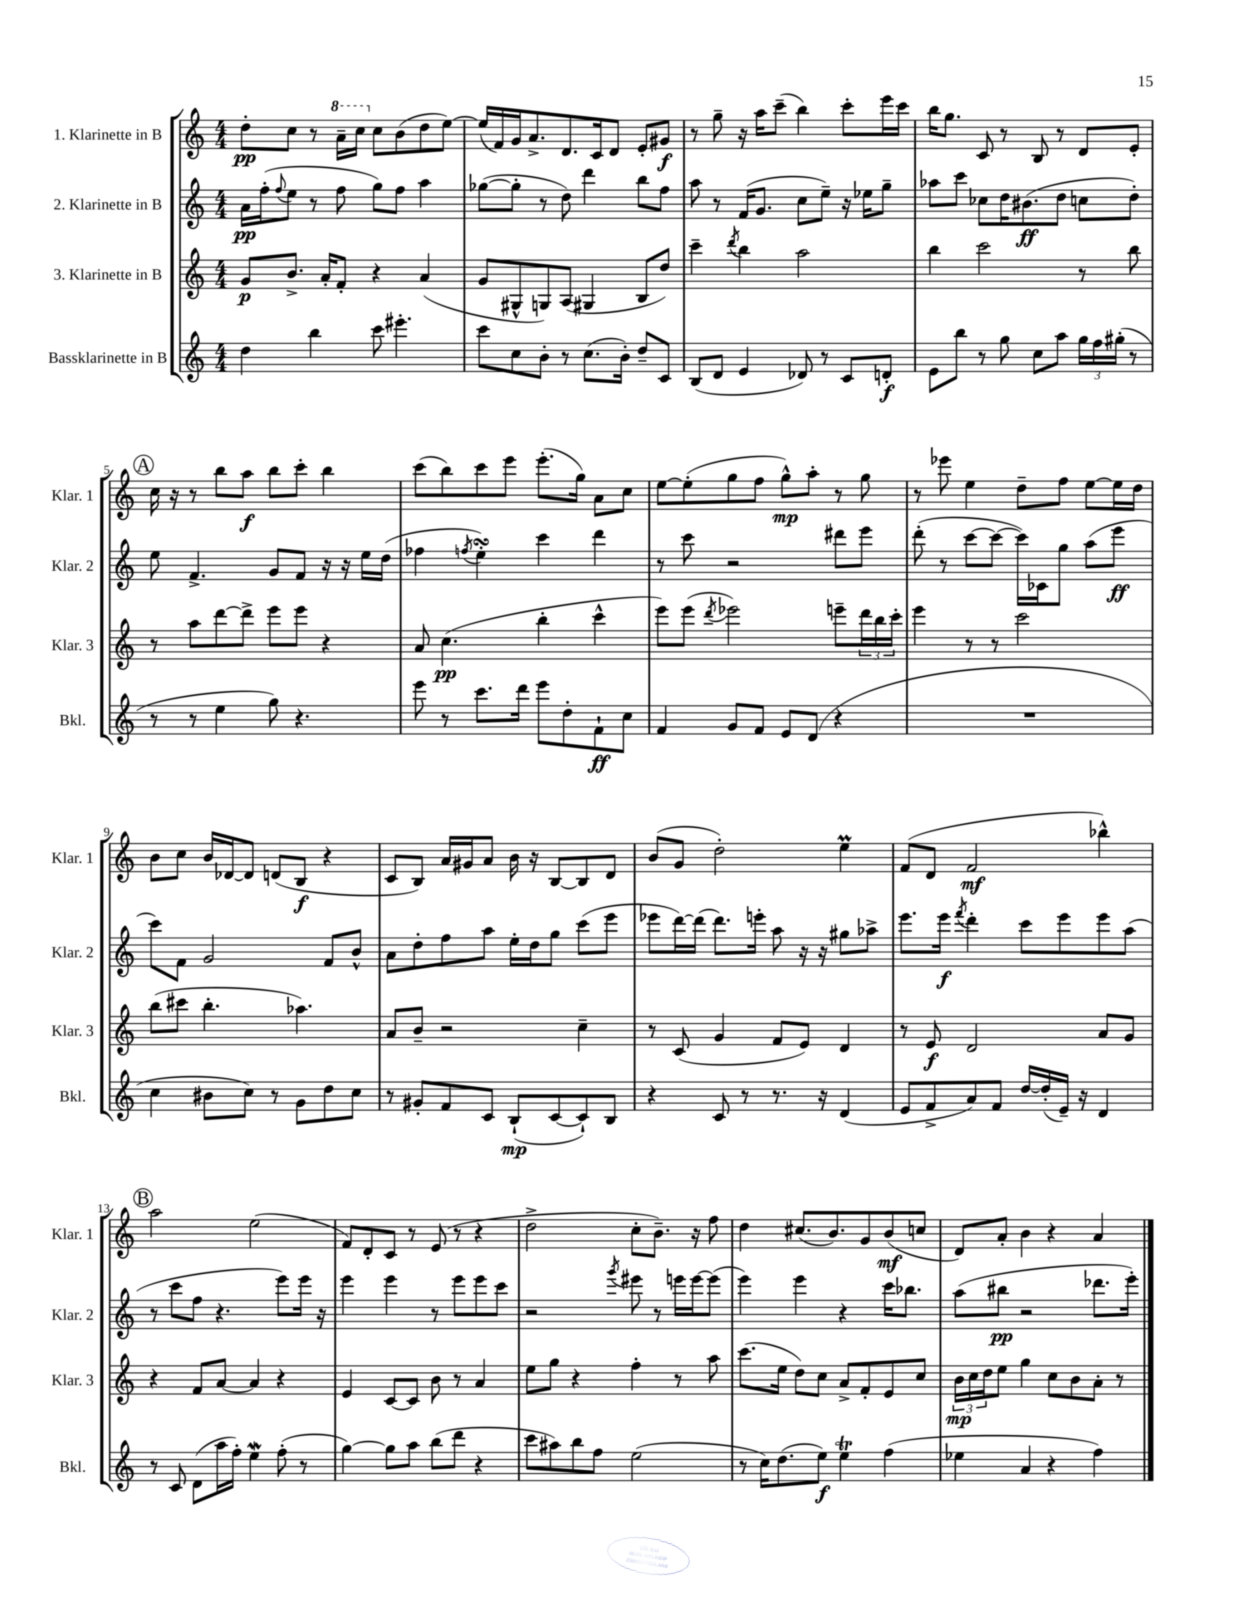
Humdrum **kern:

**kern	**kern	**kern	**kern
*staff4	*staff3	*staff2	*staff1
*clefG2	*clefG2	*clefG2	*clefG2
*k[]	*k[]	*k[]	*k[]
*M4/4	*M4/4	*M4/4	*M4/4
4dd\	8g/L	16a\LL	8dd'\L
.	.	(16ff'\J	.
.	.	8qqff/	.
.	8.b^/J	8ee\J	8cc\J
4bb\	.	8r	8r
.	16a'/LK	.	.
.	8f'/J	8ff\	16aa~\LL
.	.	.	16ccc\JJ
8ccc\	4r	8gg\L)	8cc\L
4.eee#'\	.	8ff\J	(8b\
.	(4a/	4aa\	8dd\
.	.	.	[8ee\J)
=	=	=	=
8ccc\L	8g/L	([8gg-\L	(16ee/]LL
.	.	.	16f/)
8cc\	8G#^^/	8gg-'\]J	16g/J
.	.	.	8.a^/
8b'\J	8G/)	8r	.
8r	(8A/J	8dd\)	8.d/
(8.cc\L	4G#/	4ddd\	.
.	.	.	16c/k
.	.	.	8d/J
16b'\Jk)	.	.	.
8dd~/L	8B/L	8bb\L	8e'/L
8c/J	8dd/J)	8ff\J	8g#/J
=	=	=	=
(8B/L	4ccc~\	8aa\	8r
8d/J	.	8r	8gg~\
.	8qddd/	.	.
4e/	4bb\	(16f/LK	16r
.	.	8.g/J	16aa\LK
.	.	.	(8ccc~\J
8d-/)	2aa\	8cc\L	4bb\)
8r	.	8ee~\J)	.
8c/L	.	16r	8ccc'\L
.	.	16ee-\LK	.
8d'/J	.	8gg~\J	16eee\L
.	.	.	16ccc\JJ
=	=	=	=
8e\L	4bb\	8aa-\L	16bb\LK
.	.	.	8.gg\J
8bb\J	.	8ccc\J	.
8r	2ccc\	8cc-\L	8c/
8gg\	.	16dd\K	8r
.	.	(8.b#\	.
8cc\L	.	.	8B/
8aa\J	.	8dd\J	8r
24gg\LL	8r	8cc\L	8d/L
24ff\	.	.	.
(24gg#'\JJ	.	.	.
8r	8bb\	8dd'\J)	8e'/J
=	=	=	=
8r	8r	8ee\	16cc\
.	.	.	16r
8r	8aa\L	4.f^/	8r
4ee\	[8ddd\	.	8bb\L
.	8ddd^\]J	.	8aa\J
8gg\)	8eee\L	8g/L	8bb\L
4.r	8eee\J	8f/J	8ccc'\J
.	4r	16r	4bb\
.	.	16r	.
.	.	16ee\LL	.
.	.	(16dd\JJ	.
=	=	=	=
8eee\	8a/	4ff-\	(8ccc\L
8r	(4.cc\	.	8bb\)
.	.	8qff/	.
8.ccc\L	.	4ee'\)	8ccc\
.	.	.	8eee\J
16ddd\Jk	.	.	.
8eee\L	4bb'\	4ccc\	(8.eee'\L
8dd'\	.	.	.
.	.	.	16gg\Jk)
8f`\	4ccc^^\	4ddd\	8a\L
8cc\J	.	.	8cc\J
=	=	=	=
4f/	8eee\L)	8r	[8ee\L
.	(8eee\J	8ccc\	(8ee'\]
.	8qddd/	.	.
8g/L	2eee-\)	2r	8gg\
8f/J	.	.	8ff\J
8e/L	.	.	8gg^^\L)
(8d/J	.	.	8aa'\J
4r	8eee~\L	8ddd#\L	8r
.	24ddd\L	8eee\J	8gg\
.	24bb\	.	.
.	24ccc'\JJ	.	.
=	=	=	=
1r	4eee\	(8ddd'\	8r
.	.	8r	8eee-\
.	8r	[8ccc\L	4ee\
.	8r	8ccc\_J	.
.	2ccc\	16ccc\]LL)	8dd~\L
.	.	16c-\J	.
.	.	8gg\J	8ff\J
.	.	(8aa\L	[8ee\L
.	.	8eee\J	16ee\]L
.	.	.	16dd\JJ
=	=	=	=
4cc\	(8bb\L	8ccc\L)	8b\L
.	8ccc#\J	8f\J	8cc\J
8b#\L	4.bb'\	2g/	16b/LL
.	.	.	[16d-/J
8cc\J)	.	.	8d-/]J
8r	.	.	(8d/L
8g\L	4.aa-\)	.	8B/J
8dd\	.	8f/L	4r
8cc\J	.	8b^^/J	.
=	=	=	=
8r	8a/L	8a\L	8c/L
8g#'/L	8b~/J	8dd'\	8B/J)
8f/	2r	8ff\	16a/LL
.	.	.	16g#/J
8c/J	.	8aa\J	8a/J
(8B`/L	.	16ee'\LL	16b\
.	.	16dd\J	16r
[8c/	.	8gg\J	[8B/L
8c`/])	4cc~\	(8ccc\L	8B/]
8B/J	.	8eee\J	8d/J
=	=	=	=
4r	8r	8eee-\L	(8b/L
.	(8c/	[16ddd\L)	8g/J
.	.	(16ddd\]JJ	.
8c/	4g/	8.ddd\L)	2dd'\)
8r	.	.	.
.	.	16eee'\Jk	.
8.r	8f/L	8aa\	.
.	8e/J)	16r	.
16r	.	16r	.
(4d/	4d/	8gg#\L	4ee\
.	.	8aa-^\J	.
=	=	=	=
8e/L	8r	8.eee\L	(8f/L
8f^/	8e/	.	8d/J
.	.	16eee\Jk	.
.	.	8qfff/	.
8a/)	2d/	4ddd'\	2f/
8f/J	.	.	.
[16dd/LL	.	8ccc\L	.
(16dd'/]	.	.	.
16e~/JJ)	.	8eee\	.
16r	.	.	.
4d/	8a/L	8eee\	4bb-^^\)
.	8g/J	(8aa\J	.
=	=	=	=
8r	4r	8r	2aa\
8c/	.	8ccc\L	.
(8d\L	8f/L	8ff\J	.
16aa\L	[8a/J	4.r	.
16ff'\JJ)	.	.	.
4ee\	4a/]	.	(2ee\
(8ff'\	4r	8eee\L)	.
8r	.	16eee\Jk	.
.	.	16r	.
=	=	=	=
[4gg\)	4e/	4eee\	8f/L)
.	.	.	8d'/
8gg\]L	[8c/L	4eee\	8c/J
8aa\J	8c/]J	.	8r
(8bb\L	8b\	8r	(8e/
8ddd\J	8r	8eee\L	8r
4r	4a/	8eee\	4r
.	.	8ccc\J	.
=	=	=	=
8ccc\L	8ee\L	2r	2dd^\
8aa#\)	8gg\J	.	.
8bb\	4r	.	.
8ff\J	.	.	.
.	.	8qggg/	.
(2ee\	4ff'\	8eee#\	8cc'\L
.	.	8r	8.b~\J)
.	8r	16eee\LL	.
.	.	[16eee\J	16r
.	8aa\	(8eee\]J	8ff\
=	=	=	=
8r	(8.ccc\L	4eee\)	4dd\
16cc\LK)	.	.	.
(8.dd\	16ee\Jk	.	.
.	8dd\L)	4eee\	(8.cc#/L
8ee\J)	8cc\J	.	.
.	.	.	8.b/)
4ee\	8a^/L	4r	.
.	8f'/	.	8g/
(4ff\	8e/	16ccc\LK	(8b/
.	.	8.bb-\J	.
.	8cc/J	.	8cc/J
=	=	=	=
4ee-\	24b\LL	(8aa\L	8d/L)
.	24cc\	.	.
.	24dd\J	.	.
.	8ee\J	8bb#\J	8a'/J
4a/	4gg\	2r	4b\
4r	8cc\L	.	4r
.	8b\	.	.
4ff\)	8a'\J	8.ddd-\L	4a/
.	8r	.	.
.	.	16eee'\Jk)	.
==	==	==	==
*-	*-	*-	*-
